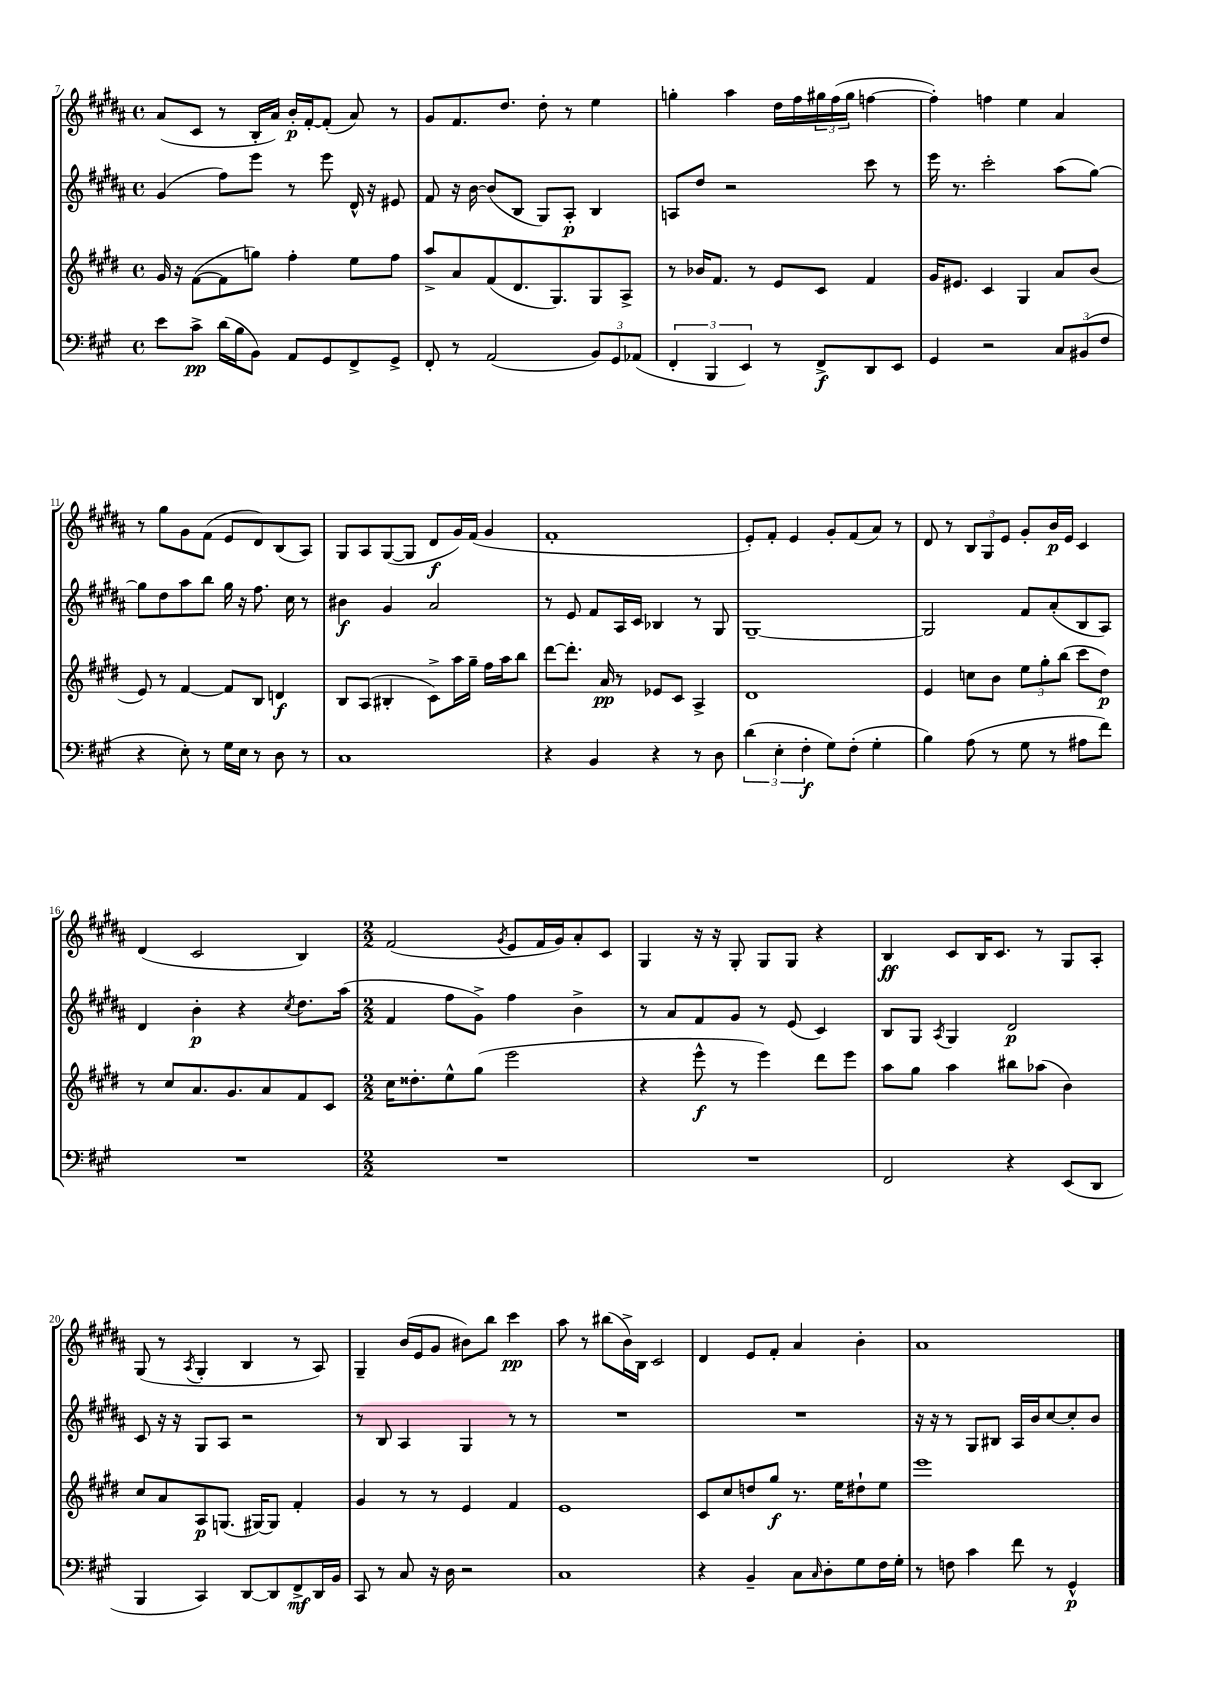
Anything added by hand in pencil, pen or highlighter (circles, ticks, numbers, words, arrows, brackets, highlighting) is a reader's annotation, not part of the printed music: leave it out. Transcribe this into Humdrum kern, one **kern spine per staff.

**kern	**kern	**kern	**kern
*staff4	*staff3	*staff2	*staff1
*clefF4	*clefG2	*clefG2	*clefG2
*k[f#c#g#]	*k[f#c#g#d#]	*k[f#c#g#d#a#]	*k[f#c#g#d#a#]
*M4/4	*M4/4	*M4/4	*M4/4
*met(c)	*met(c)	*met(c)	*met(c)
8e\L	16g#/	(4g#/	(8a#/L
.	16r	.	.
8c#^\J	([8f#\L	.	8c#/J
(16d\LL	8f#\]	8ff#\L)	8r
16B\J	.	.	.
8BB\J)	8gg\J)	8eee\J	16B'/LL
.	.	.	16a#/JJ)
8AA/L	4ff#'\	8r	16b'/LL
.	.	.	[16f#'/J
8GG#/	.	8eee\	(8f#'/]J
8FF#^/	8ee\L	16d#^^/	8a#/)
.	.	16r	.
8GG#^/J	8ff#\J	8e#/	8r
=	=	=	=
8FF#'/	8aa^/L	8f#/	8g#/L
8r	8a/	16r	8.f#/
.	.	[16b\	.
(2AA/	(8f#/	(8b/]L	.
.	.	.	8.dd#/J
.	8.d#/	8B/J	.
.	.	8G#/L)	8dd#'\
.	8.G#/)	.	.
.	.	8A#'/J	8r
12BB/L)	8G#/	4B/	4ee\
12GG#/	.	.	.
.	8A^/J	.	.
(12AA-/J	.	.	.
=	=	=	=
6FF#'/	8r	8A/L	4gg'\
.	16b-/LK	8dd#/J	.
6BBB/	.	.	.
.	8.f#/J	.	.
.	.	2r	4aa#\
6EE/)	.	.	.
.	8r	.	.
8r	8e/L	.	16dd#\LL
.	.	.	16ff#\
8FF#^/L	8c#/J	.	24gg#\
.	.	.	(24ff#\
.	.	.	24gg#\JJ
8DD/	4f#/	8ccc#\	[4ff\
8EE/J	.	8r	.
=	=	=	=
4GG#/	16g#/LK	16eee\	4ff'\])
.	8.e#/J	8.r	.
2r	4c#/	2ccc#'\	4ff\
.	4G#/	.	4ee\
12C#/L	8a/L	(8aa#\L	4a#/
(12BB#/	.	.	.
.	(8b/J	[8gg#\J)	.
12F#/J	.	.	.
=	=	=	=
4r	8e/)	8gg#\]L	8r
.	8r	8dd#\	8gg#\L
8E'\)	[4f#/	8aa#\	8g#\
8r	.	8bb\J	(8f#\J
16G#\LL	8f#/]L	16gg#\	8e/L
16E\JJ	.	16r	.
8r	8B/J	8.ff#\	8d#/)
8D\	4d/	.	(8B/
.	.	16cc#\	.
8r	.	8r	8A#/J)
=	=	=	=
1C#	8B/L	4b#\	8G#/L
.	(8A/J	.	8A#/
.	4B#'/	4g#/	([8G#/
.	.	.	8G#/]J
.	8c#^\L)	2a#/	8d#/L
.	16aa\L	.	16g#/L)
.	16gg#~\JJ	.	(16f#/JJ
.	16ff#\LL	.	4g#/
.	16aa\J	.	.
.	8bb\J	.	.
=	=	=	=
4r	[8ddd#\L	8r	1f#'
.	8.ddd#'\]J	8e/	.
4BB/	.	8f#/L	.
.	16a/	.	.
.	8r	16A#/L	.
.	.	16c#/JJ	.
4r	8e-/L	4B-/	.
.	8c#/J	.	.
8r	4A^/	8r	.
8D\	.	8G#/	.
=	=	=	=
(6d\	1d#	[1G#~	8e'/L)
.	.	.	8f#'/J
6E'\	.	.	.
.	.	.	4e/
6F#'\	.	.	.
8G#\L)	.	.	8g#'/L
(8F#'\J	.	.	(8f#/
4G#'\	.	.	8a#/J)
.	.	.	8r
=	=	=	=
4B\)	4e/	2G#/]	8d#/
.	.	.	8r
(8A\	8cc\L	.	12B/L
.	.	.	12G#/
8r	8b\J	.	.
.	.	.	12e/J
8G#\	12ee\L	8f#/L	8g#'/L
.	12gg#'\	.	.
8r	.	(8a#'/	16b/L
.	(12bb\J	.	.
.	.	.	16e/JJ
8A#\L	8ccc#\L	8B/	4c#/
8f#\J)	8dd#\J)	8A#/J)	.
=	=	=	=
1r	8r	4d#/	(4d#/
.	8cc#/L	.	.
.	8.a/	4b'\	2c#/
.	8.g#/	.	.
.	.	4r	.
.	8a/	.	.
.	.	8qcc#/	.
.	8f#/	8.dd#\L	4B/)
.	8c#/J	.	.
.	.	(16aa#\Jk	.
=	=	=	=
*M2/2	*M2/2	*M2/2	*M2/2
1r	16cc#\LK	4f#/	(2f#/
.	8.dd##'\	.	.
.	8ee^^\	8ff#\L	.
.	(8gg#\J	8g#^\J)	.
.	.	.	8qg#/
.	2eee\	4ff#\	8e/L
.	.	.	16f#/L
.	.	.	16g#/J)
.	.	4b^\	8a#'/
.	.	.	8c#/J
=	=	=	=
1r	4r	8r	4G#/
.	.	8a#/L	.
.	8eee^^\	8f#/	16r
.	.	.	16r
.	8r	8g#/J	8G#'/
.	4eee\)	8r	8G#/L
.	.	(8e/	8G#/J
.	8ddd#\L	4c#/)	4r
.	8eee\J	.	.
=	=	=	=
2FF#/	8aa\L	8B/L	4B/
.	8gg#\J	8G#/J	.
.	.	8qA#/	.
.	4aa\	4G#/	8c#/L
.	.	.	16B/K
.	.	.	8.c#/J
4r	8bb#\L	2d#/	.
.	(8aa-\J	.	8r
(8EE/L	4b\)	.	8G#/L
8DD/J	.	.	8A#'/J
=	=	=	=
4BBB/	8cc#/L	8c#/	(8G#/
.	8a/	16r	8r
.	.	16r	.
.	.	.	8qA#/
4CC#/)	8A/	8G#/L	4G#'/
.	(8.G/J	8A#/J	.
[8DD/L	.	2r	4B/
.	[16G#/LK)	.	.
8DD/]	8G#/]J	.	.
8FF#^/	4f#'/	.	8r
16DD/L	.	.	8A#/)
16BB/JJ	.	.	.
=	=	=	=
8CC#/	4g#/	8r	4G#~/
8r	.	8B/	.
8C#/	8r	4A#/	(16b/LL
.	.	.	16e/J
16r	8r	.	8g#/J
16D\	.	.	.
2r	4e/	4G#/	8b#\L)
.	.	.	8bb\J
.	4f#/	8r	4ccc#\
.	.	8r	.
=	=	=	=
1C#	1e	1r	8aa#\
.	.	.	8r
.	.	.	(8bb#\L
.	.	.	16b^\L)
.	.	.	16B\JJ
.	.	.	2c#/
=	=	=	=
4r	8c#/L	1r	4d#/
.	8cc#/	.	.
4BB~/	8dd/	.	8e/L
.	8gg#/J	.	8f#'/J
8C#\L	8.r	.	4a#/
16qqC#/	.	.	.
8D'\	.	.	.
.	16ee\LK	.	.
8G#\	8dd#`\	.	4b'\
16F#\L	8ee\J	.	.
16G#'\JJ	.	.	.
=	=	=	=
8r	1eee	16r	1a#
.	.	16r	.
8F\	.	8r	.
4c#\	.	8G#/L	.
.	.	8B#/J	.
8f#\	.	16A#/LL	.
.	.	16b/J	.
8r	.	[8cc#/	.
4GG#^^/	.	8cc#'/]	.
.	.	8b/J	.
==	==	==	==
*-	*-	*-	*-
